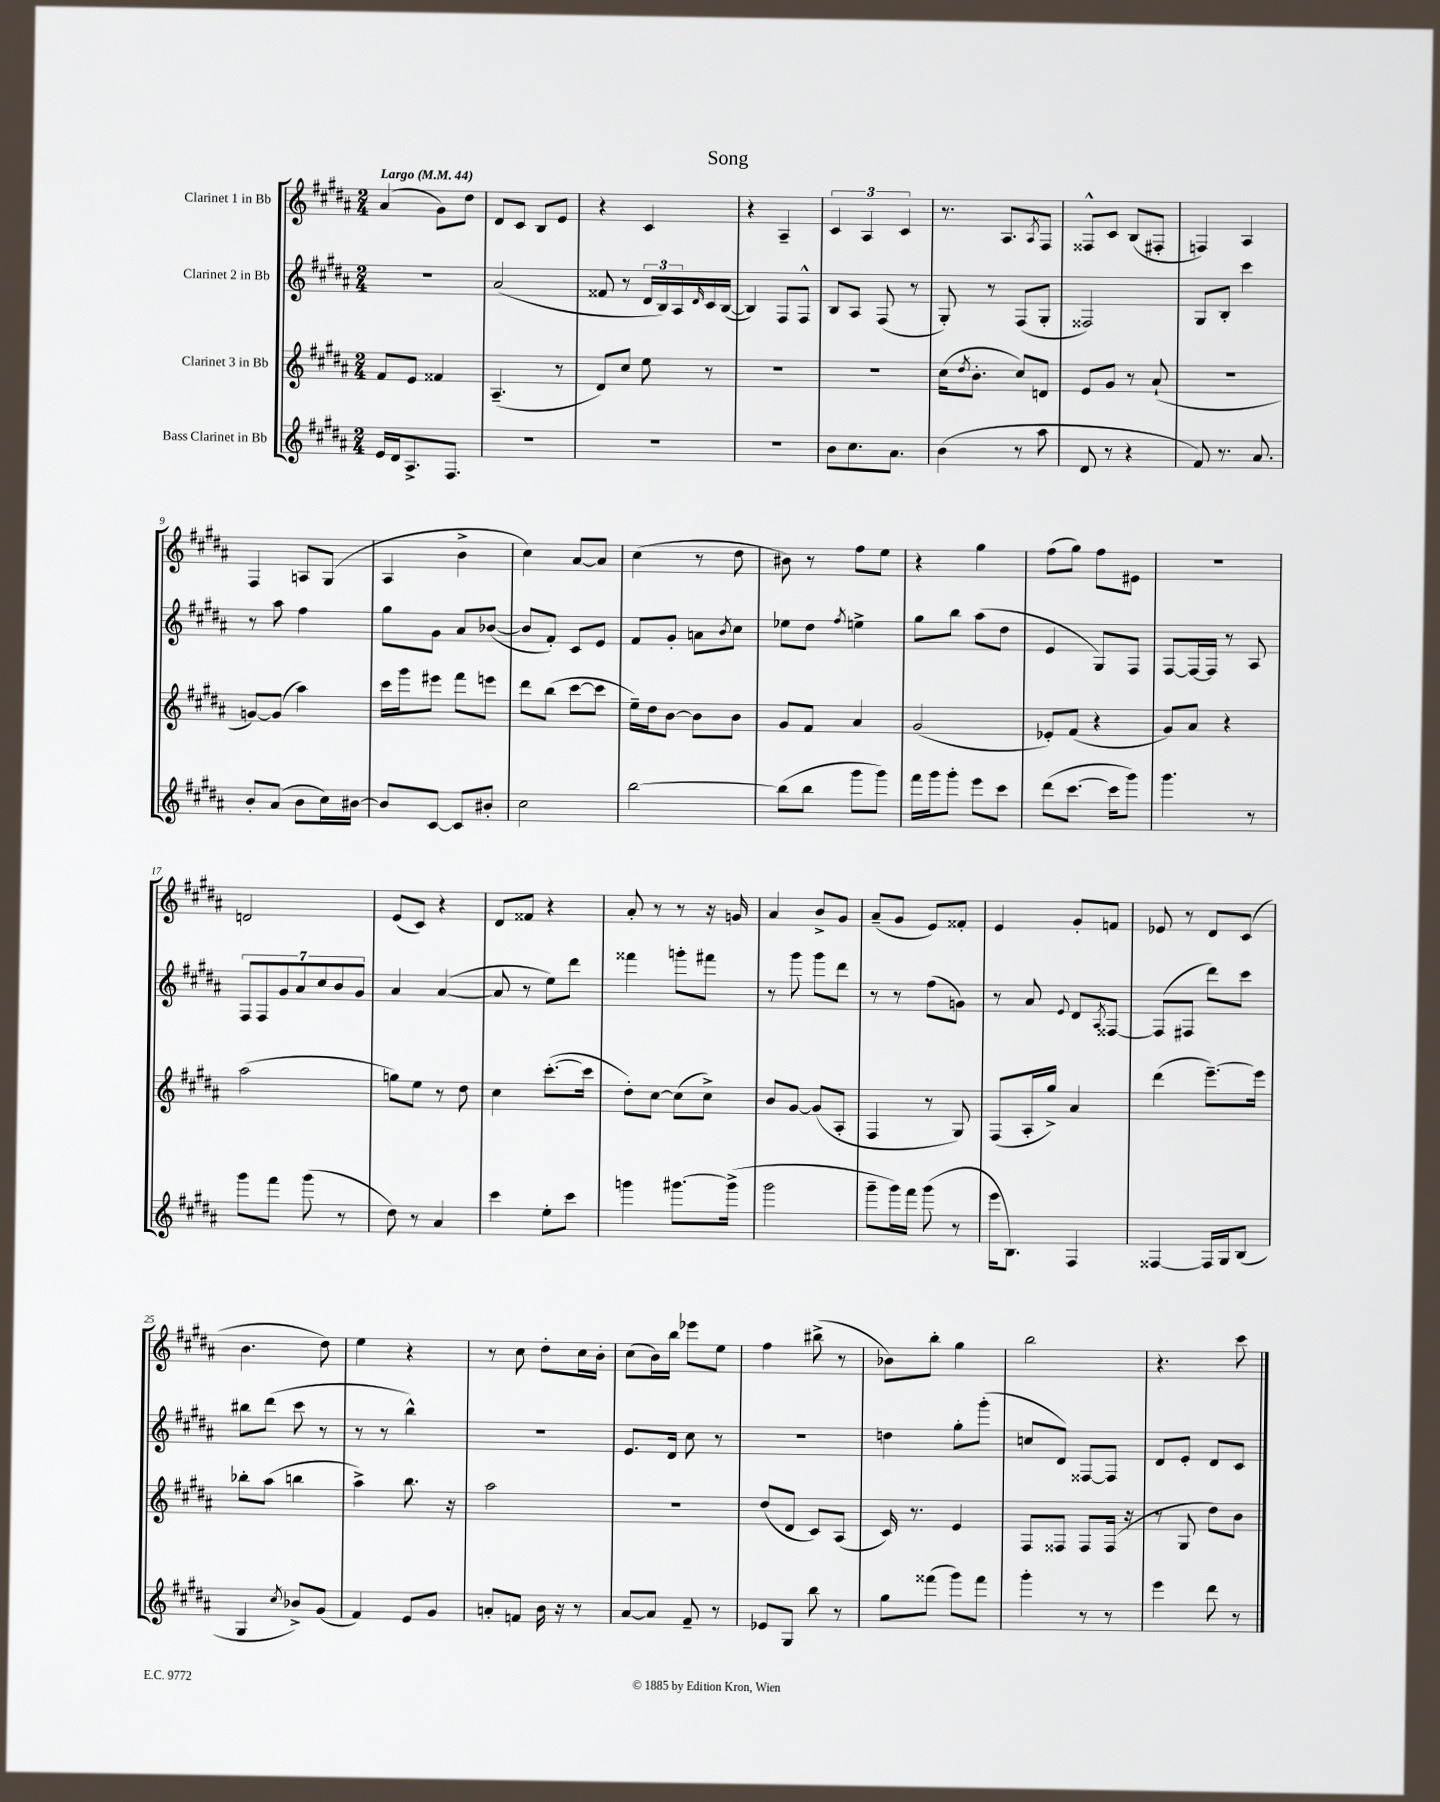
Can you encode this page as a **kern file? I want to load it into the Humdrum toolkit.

**kern	**kern	**kern	**kern
*staff4	*staff3	*staff2	*staff1
*clefG2	*clefG2	*clefG2	*clefG2
*k[f#c#g#d#a#]	*k[f#c#g#d#a#]	*k[f#c#g#d#a#]	*k[f#c#g#d#a#]
*M2/4	*M2/4	*M2/4	*M2/4
*MM44	*MM44	*MM44	*MM44
16e	8f#	2r	(4a#
16d#	.	.	.
8.A#^	8e	.	.
.	4f##	.	8g#)
8.F#	.	.	.
.	.	.	8dd#
=	=	=	=
2r	(4.A#~	(2a#	8d#
.	.	.	8c#
.	.	.	8B
.	8r	.	8e
=	=	=	=
2r	8d#)	8f##	4r
.	8cc#	8r	.
.	8ee	24d#	4c#
.	.	24B)	.
.	.	24A#	.
.	.	16qqd#	.
.	8r	16c#	.
.	.	([16B	.
=	=	=	=
2r	2r	4B])	4r
.	.	8F#	4A#~
.	.	8F#^^	.
=	=	=	=
8b	2r	8B	6c#
8.cc#	.	8A#	.
.	.	.	6A#
.	.	(8F#	.
8.a#	.	.	.
.	.	.	6c#
.	.	8r	.
=	=	=	=
(4b	(16cc#	8G#')	8.r
.	8qdd#	.	.
.	8.b'	.	.
.	.	8r	.
.	.	.	8.A#
8r	8cc#)	(8F#	.
.	.	.	8qA#
8aa#	8d	8G#'	8F#
=	=	=	=
8d#	8e	2F##)	8F##^^
8r	8g#	.	8c#
4r	8r	.	(8B
.	(8a#`	.	8F#'
=	=	=	=
8f#)	2r	8G#	4F)
8.r	.	8B'	.
.	.	4ccc#	4A#
8.a#	.	.	.
=	=	=	=
8b'	[8g)	8r	4F#
(8a#	(8g]	8aa#	.
8b	4aa#)	4ff#	8A
16cc#)	.	.	(8G#
[16b#	.	.	.
=	=	=	=
8b#]	16ccc#	8gg#	4A#
.	16ggg#	.	.
[8c#	8eee#	8g#	.
8c#]	8fff#	8a#	4b^
8b#'	8eee	([8b-	.
=	=	=	=
2cc#	8ddd#	8b-]	4cc#)
.	(8bb	8f#')	.
.	[8ccc#	8c#	[8a#
.	8ccc#]	8e	8a#]
=	=	=	=
[2bb	16ee~)	8f#	(4cc#
.	16dd#	.	.
.	[8b	8g#'	.
.	8b]	8a	8r
.	.	8qb	.
.	8b	8cc#	8dd#
=	=	=	=
(8bb]	8g#	8ee-	8b#)
8bb	8f#	8dd#	8r
.	.	8qff#	.
8ggg#	4a#	4ee^	8ff#
8ggg#)	.	.	8ee
=	=	=	=
16fff#	(2g#	8gg#	4r
16ggg#	.	.	.
8ggg#'	.	8bb	.
8eee	.	(8aa#	4gg#
8ccc#	.	8dd#	.
=	=	=	=
(8ddd#	8e-')	4e	(8ff#
[8.ccc#	(8f#	.	8gg#)
.	4r	8G#)	8ff#
16ccc#]	.	.	.
8ggg#)	.	8F#	8e#
=	=	=	=
4.ggg#	8g#)	[8F#	2r
.	8a#	16F#_	.
.	.	16F#]	.
.	4r	8r	.
8r	.	8A#	.
=	=	=	=
8ggg#	(2aa#	14F#	2d
.	.	14F#	.
8fff#	.	.	.
.	.	14g#	.
.	.	14a#	.
(8ggg#	.	.	.
.	.	14cc#	.
.	.	14b	.
8r	.	.	.
.	.	14g#	.
=	=	=	=
8dd#)	8gg)	4a#	(8e
8r	8ee	.	8c#)
4a#	8r	([4a#	4r
.	8dd#	.	.
=	=	=	=
4ccc#	4cc#	8a#]	8d#
.	.	8r	8f##
8ee'	([8.ccc#'	8ee)	4r
8ccc#	.	8ddd#	.
.	16ccc#]	.	.
=	=	=	=
4ggg	8dd#')	4fff##	8a#'
.	[8cc#	.	8r
[8.ggg#	(8cc#]	8ggg'	8r
.	8cc#^)	8fff#	16r
(16ggg#^]	.	.	16g
=	=	=	=
2ggg#	8b	8r	4a#
.	[8g#	8ggg#	.
.	(8g#]	8ggg#	8b^
.	8A#'	8ddd#	8g#
=	=	=	=
8ggg#~	4F#	8r	(8a#~
16ggg#)	.	8r	8g#
16fff#	.	.	.
(8ggg#	8r	(8ff#	8e)
8r	8G#)	8g)	8f##'
=	=	=	=
16eee	(8F#	8r	4e
8.B)	.	.	.
.	16A#'	8a#	.
.	16gg#^)	.	.
.	.	8qqe	.
4F#	4a#	8d#	8g#'
.	.	8qA#	.
.	.	[8F##	8f
=	=	=	=
[4F##	(4ddd#	(8F##]	8e-
.	.	8F#	8r
16F##]	[8.eee~)	8ddd#)	8d#
16G#	.	.	.
(8B	.	8ccc#	(8c#
.	16eee]	.	.
=	=	=	=
4G#	8bb-'	8bb#	4.b
.	(8aa#	(8ddd#	.
8qcc#	.	.	.
8b-^)	4bb	8ccc#	.
(8g#	.	8r	8dd#)
=	=	=	=
4f#)	4aa#^)	8r	4ee
.	.	8r	.
8e	8.bb	4bb^^)	4r
8g#	.	.	.
.	16r	.	.
=	=	=	=
8a'	2aa#	2r	8r
8f	.	.	8cc#
16b	.	.	8dd#'
16r	.	.	.
8r	.	.	16cc#
.	.	.	16b'
=	=	=	=
[8a#	2r	8.e	(8cc#
8a#]	.	.	16b)
.	.	16d#	16bb
8f#~	.	8cc#	8eee-
8r	.	8r	8ee
=	=	=	=
8e-	(8dd#	2r	4ff#
8G#	8d#	.	.
8bb	8c#)	.	(8bb#^
8r	(8A#	.	8r
=	=	=	=
8gg#	16c#)	4dd	8b-)
.	8.r	.	.
(8fff##	.	.	8bb'
8ggg#)	4e	8gg#'	4gg#
8fff##	.	(8ggg#'	.
=	=	=	=
4ggg#'	8F#	8cc	2bb
.	8F##	8d#)	.
8r	8F##	[8F##	.
8r	(16F##	8F##]	.
.	16r	.	.
=	=	=	=
4eee	8r	8d#	4.r
.	8G#	8e'	.
8ddd#	8dd#)	8d#	.
8r	8b	8c#	8ccc#
==	==	==	==
*-	*-	*-	*-
